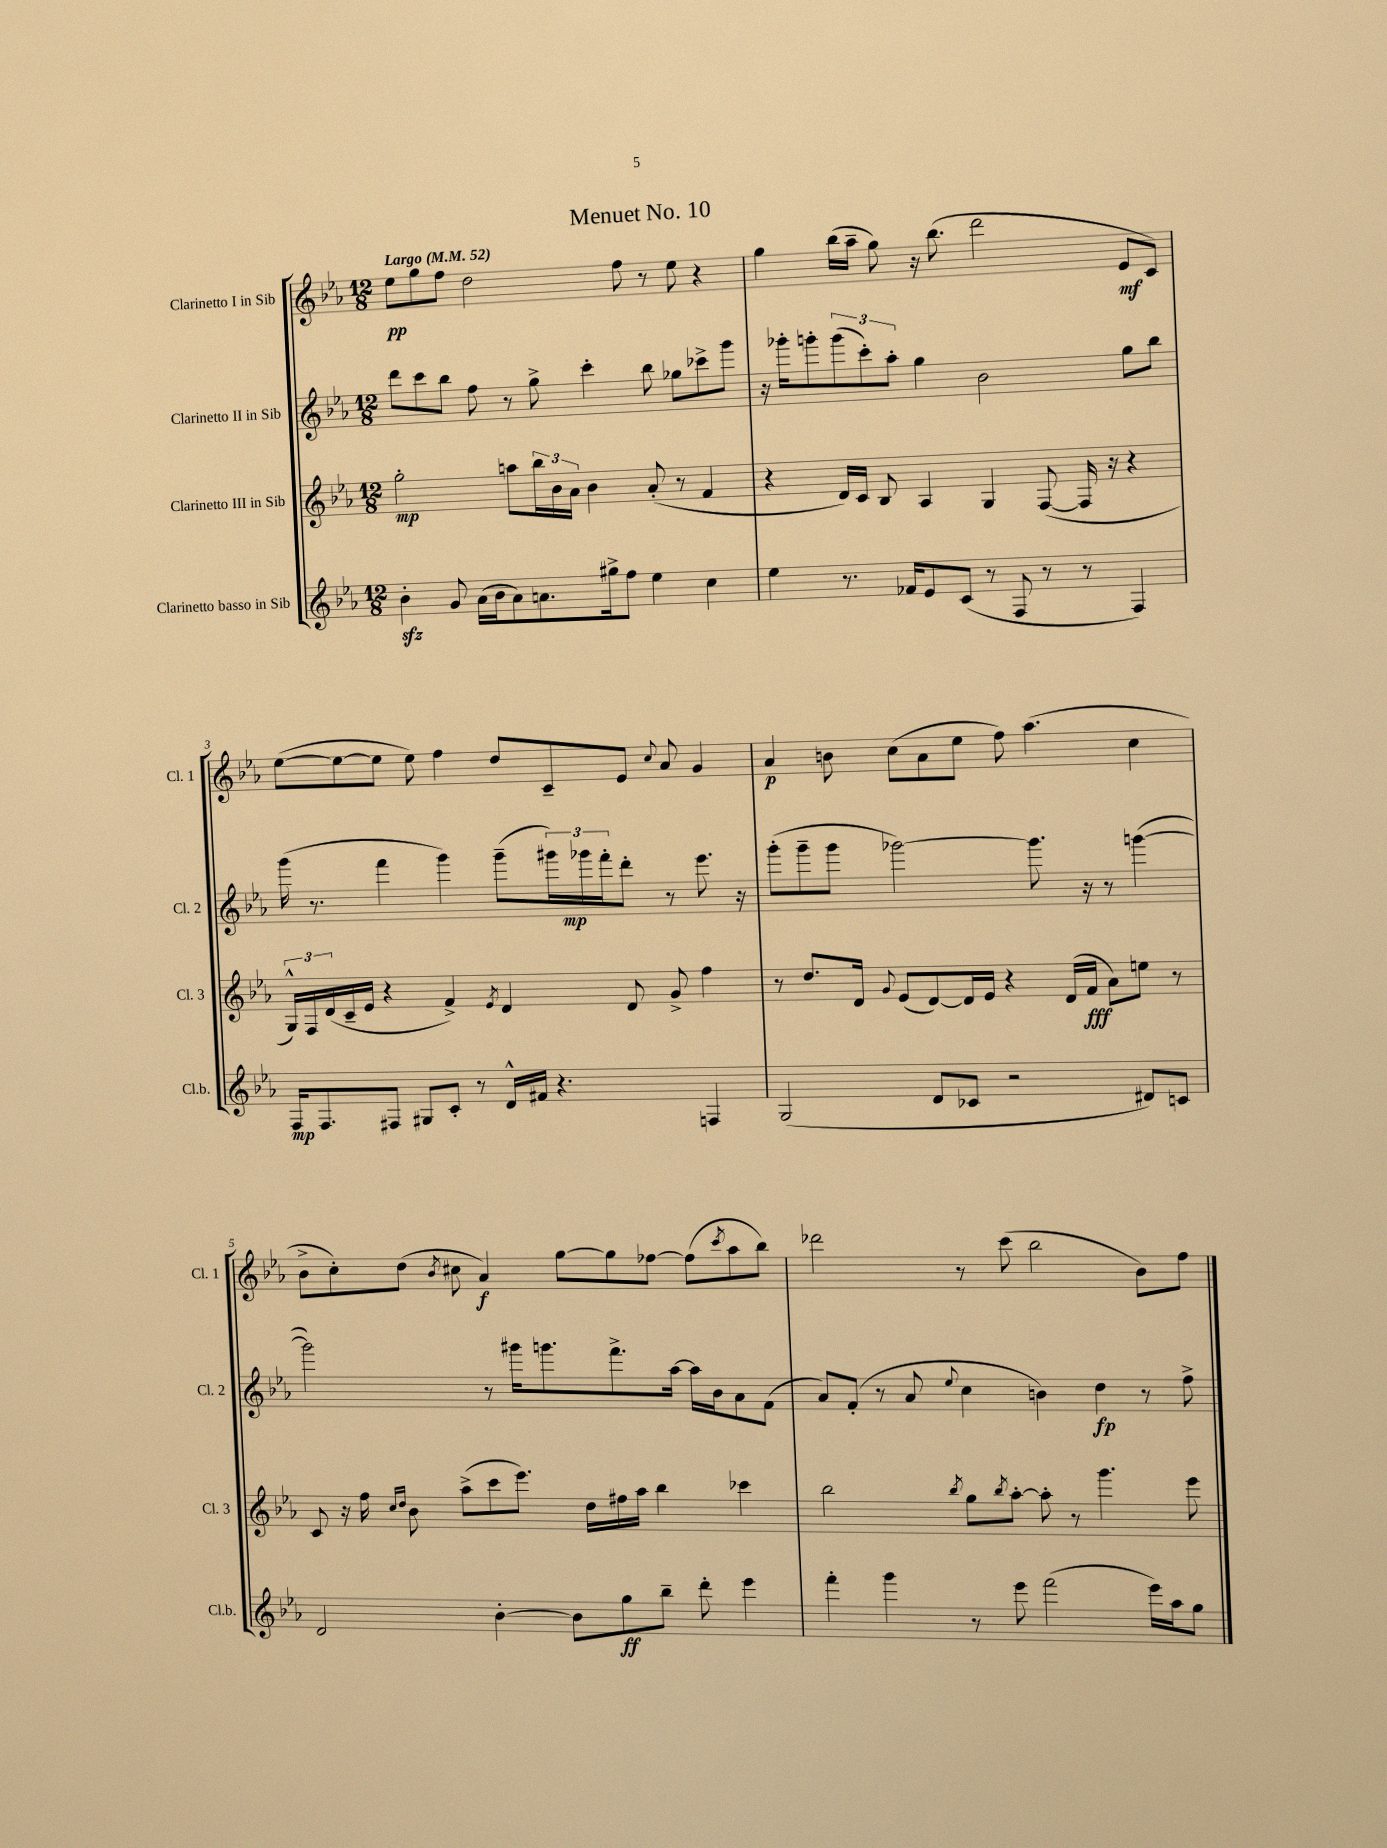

**kern	**kern	**kern	**kern
*staff4	*staff3	*staff2	*staff1
*clefG2	*clefG2	*clefG2	*clefG2
*k[b-e-a-]	*k[b-e-a-]	*k[b-e-a-]	*k[b-e-a-]
*M12/8	*M12/8	*M12/8	*M12/8
*MM52	*MM52	*MM52	*MM52
4b-'	2gg'	8ddd	8ee-
.	.	8ccc	8gg
8g	.	8bb-	8ff
(16a-	.	8ff	2dd
16b-	.	.	.
8a-)	8aa	8r	.
8.a	24bb-	8gg^	.
.	24b-	.	.
.	24a-	.	.
.	4b-	4ccc'	.
16gg#^	.	.	.
8ff	.	.	8ff
4ee-	(8a-'	8bb-	8r
.	8r	8gg-	8ee-
4cc	4f	8ccc-^	4r
.	.	8ggg	.
=	=	=	=
4ee-	4r	16r	4gg
.	.	16ggg-'	.
.	.	8ggg'	.
8.r	16d)	(12ggg	(16bb-
.	16c	.	16aa-~
.	.	12ccc')	.
.	8B-	.	8gg)
.	.	12aa-'	.
16f-	.	.	.
8e-	4A-	4gg	16r
.	.	.	(8.bb-
(8c	.	.	.
8r	4G	2b-	2ddd
8F	.	.	.
8r	([8F	.	.
8r	16F]	.	.
.	16r	.	.
4F)	4r	8gg	8e-
.	.	8bb-	8c)
=	=	=	=
16F	24G^^)	(16ggg	([8ee-
.	24F	.	.
8.F	.	8.r	.
.	(24d	.	.
.	16c~	.	8ee-_
.	16e-	.	.
8F#	4r	4fff	8ee-]
8G#	.	.	8ee-)
8c'	4f^)	4ggg)	4ff
8r	.	.	.
.	8qe-	.	.
16d^^	4d	(8ggg~	8dd
16f#	.	.	.
4.r	.	24ggg#)	8c~
.	.	24ggg-	.
.	.	24fff'	.
.	8d	8ddd'	8e-
.	.	.	8qqcc
.	8g^	8r	8a-
4F	4ff	8.eee-	4g
.	.	16r	.
=	=	=	=
(2G	8r	(8ggg'	4a-
.	8.dd	8ggg~	.
.	.	8ggg	8b
.	16d	.	.
.	8qqg	.	.
.	(8e-	[2ggg-)	(8cc
8d	[8d)	.	8a-
8c-	16d]	.	8ee-
.	16e-	.	.
2r	4r	.	8ff)
.	.	8.ggg-]	(4.aa-
.	(16d	.	.
.	16f	16r	.
.	8a-)	8r	.
8d#)	8ee	([4ggg	4cc
8c	8r	.	.
=	=	=	=
2d	8c	2ggg])	8b-^
.	16r	.	8cc')
.	16ff	.	.
.	16qqcc	.	.
.	16qqdd	.	.
.	8b-	.	(8dd
.	.	.	8qb-
.	(8aa-^	.	8cc#
[4b-'	8ccc	8r	4a-)
.	8.eee-)	16ggg#	.
.	.	8.ggg	.
8b-]	.	.	[8gg
.	16dd	.	.
8gg	16ff#	8.fff^	8gg]
.	16aa-	.	.
8bb-~	4bb-	.	[8ff-
.	.	[16aa-	.
8ddd'	.	16aa-]	(8ff-]
.	.	16b-	.
.	.	.	8qccc
4eee-	4ccc-	8a-	8aa-
.	.	(8f	8bb-)
=	=	=	=
4fff'	2bb-	8a-)	2ddd-
.	.	(8f'	.
4ggg	.	8r	.
.	.	8a-	.
.	8qbb-	8qqee-	.
8r	8gg	4cc	8r
.	8qbb-	.	.
8eee-	[8aa-'	.	(8ccc
(2fff	8aa-']	4b)	2bb-
.	8r	.	.
.	4.ggg	4dd	.
16eee-)	.	8r	8b-)
16aa-	.	.	.
8gg	8eee-	8ff^	8ff
==	==	==	==
*-	*-	*-	*-
